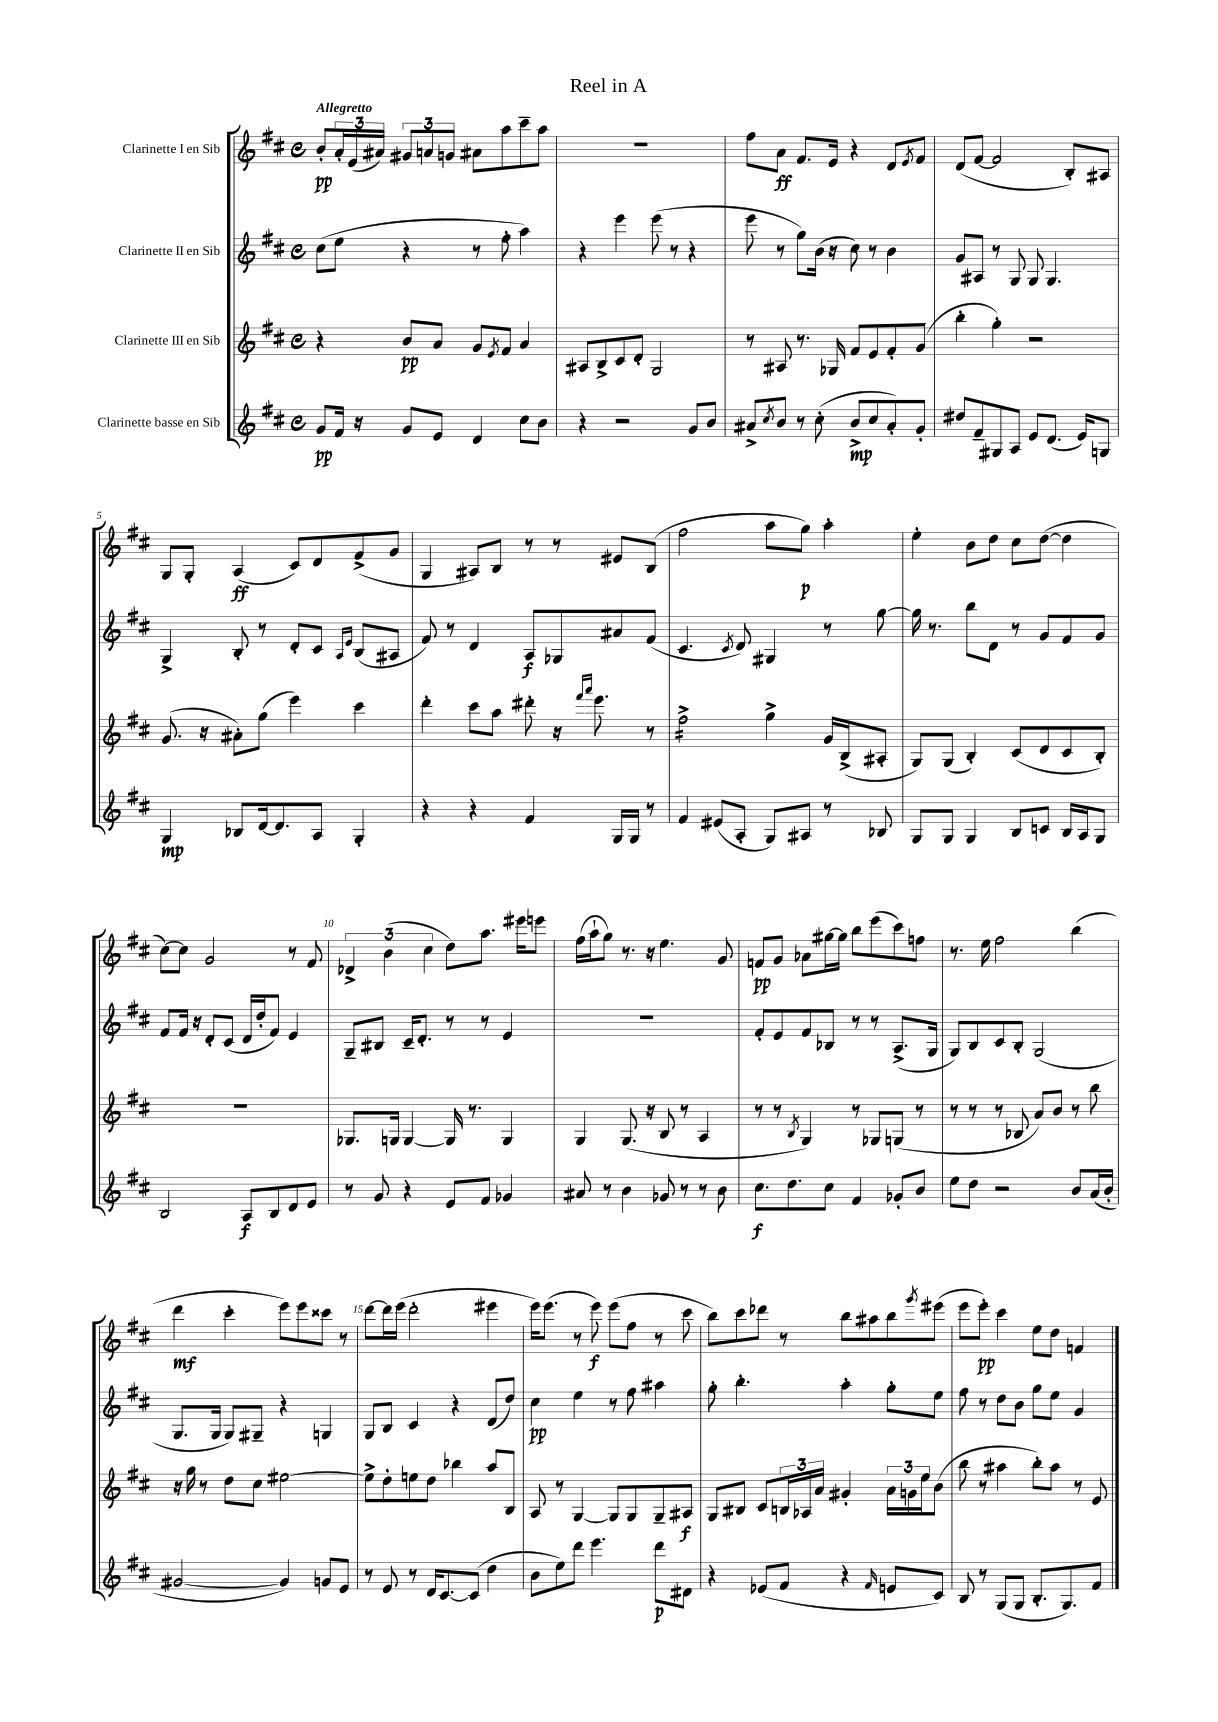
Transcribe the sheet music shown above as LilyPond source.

\header { title = "Reel in A" }
<<
\new StaffGroup <<
\new Staff = "s0" \with { instrumentName = "Clarinette I en Sib" } {
    \clef treble \key d \major \defaultTimeSignature \time 4/4 \tempo "Allegretto"
    b'8-.\pp \tuplet 3/2 { a'16-. e'16( ais'16) } \tuplet 3/2 { gis'8 a'8 g'8 } ais'8 a''8 cis'''8-- a''8 |
    R1 |
    fis''8 a'8\ff fis'8. e'16 r4 d'8 \acciaccatura { e'8 } fis'8 |
    d'8( fis'8~ fis'2 b8-.) ais8 |
    g8 g8-. a4\ff( cis'8) d'8 fis'8->( g'8 |
    g4 ais8) b8 r8 r8 eis'8 b8( |
    fis''2 a''8 g''8\p) a''4-. |
    e''4-. b'8 d''8 cis''8 d''8~( d''4 |
    cis''8~) cis''8 g'2 r8 fis'8 |
    \tuplet 3/2 { des'4-> b'4( cis''4 } d''8) a''8. eis'''16 e'''8 |
    fis''16( a''16-! g''8) r8. r16 e''4. g'8 |
    f'8\pp g'8 aes'8 gis''16~ gis''16 b''8 e'''8( cis'''8) f''8 |
    r8. e''16 fis''2 b''4( |
    d'''4\mf cis'''4-. e'''8) e'''8 cisis'''8 r8 |
    d'''8~ d'''16 e'''16( d'''2-. eis'''4 |
    e'''16) e'''8.( r8 e'''8\f) e'''8( fis''8 r8 cis'''8 |
    b''8) cis'''8 des'''8 r8 b''8 ais''8 b''8 \acciaccatura { g'''8 } eis'''8( |
    e'''8 e'''8-.\pp) cis'''4 e''8 d''8 f'4 \bar "|." |
}
\new Staff = "s1" \with { instrumentName = "Clarinette II en Sib" } {
    \clef treble \key d \major \defaultTimeSignature \time 4/4
    cis''8( e''8 r4 r8 fis''8-. a''4) |
    r4 e'''4 e'''8( r8 r4 |
    e'''8 r8 g''8) b'16( r16 cis''8) r8 b'4 |
    g'8 ais8 r8 g8 g8 g4. |
    g4-> b8-. r8 d'8-. cis'8 \grace { a16 e'16 } b8( ais8 |
    fis'8) r8 d'4 a8\f ges8 ais'8 fis'8( |
    cis'4. \acciaccatura { cis'8 } d'8) gis4 r8 g''8~ |
    g''16 r8. b''8 d'8 r8 g'8 fis'8 g'8 |
    fis'8 fis'16 r16 d'8-. cis'8( d'16 d''16-. fis'8) e'4 |
    g8-- bis8 cis'16-- d'8.-. r8 r8 e'4 |
    R1 |
    fis'8-. e'8 fis'8 bes8 r8 r8 a8.->( g16 |
    g8) b8 cis'8 b8-. g2( |
    g8. g16 g8) gis8-- r4 g4 |
    g8 b8 cis'4 r4 d'8( d''8) |
    cis''4\pp e''4 r8 fis''8 ais''4 |
    g''8-. b''4.-. a''4-. g''8-. e''8 |
    fis''8 r8 d''8 b'8 g''8 e''8 g'4 \bar "|." |
}
\new Staff = "s2" \with { instrumentName = "Clarinette III en Sib" } {
    \clef treble \key d \major \defaultTimeSignature \time 4/4
    r4 b'8\pp a'8 g'8 \acciaccatura { e'8 } fis'8 a'4 |
    ais8 b8-> cis'8 d'8-. g2 |
    r8 ais8 r8. ges16 fis'8 e'8 fis'8-. g'8( |
    b''4-. g''4-.) r2 |
    g'8.( r16 ais'8-.) g''8( e'''4) cis'''4 |
    d'''4-. cis'''8 a''8 dis'''8-. r16 \grace { fis'''16 a'''16 } e'''8. r8 |
    fis''2:16-> g''4-> g'16 b16->( ais8-. |
    g8) g8( b4-.) cis'8( d'8 cis'8 b8-.) |
    R1 |
    ges8. g16 g4~ g16 r8. g4 |
    g4 g8.( r16 b8 r8 a4 |
    r8 r8 \acciaccatura { b8 } g4) r8 ges8 g8( r8 |
    r8 r8 r8 bes8 a'8) b'8 r8 b''8 |
    r16 g''16 r8 d''8 cis''8 eis''2~ |
    eis''8-> d''8-. e''8 d''8 bes''4 a''8 b8 |
    a8 r8 g4~ g8 g8 g8-- ais8\f |
    g8 bis8 cis'8 \tuplet 3/2 { b16 aes16 a'16 } gis'4-. \tuplet 3/2 { a'16 g'16 e''16 } b'8( |
    b''8 r8 ais''4 b''8-.) ais''8 r8 e'8 \bar "|." |
}
\new Staff = "s3" \with { instrumentName = "Clarinette basse en Sib" } {
    \clef treble \key d \major \defaultTimeSignature \time 4/4
    g'8\pp fis'16 r16 g'8 e'8 d'4 cis''8 b'8 |
    r4 r2 g'8 b'8 |
    ais'8-> \acciaccatura { cis''8 } b'8 r8 cis''8-.( b'8->\mp cis''8 ais'8-.) g'8-. |
    dis''8 fis'8-- gis8 a8 e'8 d'8.( e'16) g8 |
    g4\mp bes8 d'16~ d'8. a8 g4-. |
    r4 r4 fis'4 g16 g16 r8 |
    fis'4 eis'8( a8-. g8) ais8 r8 bes8 |
    g8 g8 g4 b8 c'8 b16 a16 g8 |
    b2 a8\f b8 d'8 e'8 |
    r8 g'8 r4 e'8 fis'8 ges'4 |
    ais'8 r8 b'4 ges'8 r8 r8 b'8 |
    cis''8.\f d''8. cis''8 fis'4 ges'8-. b'8 |
    e''8 d''8 r2 b'8 a'16( b'16-. |
    gis'2~ gis'4) g'8 e'8 |
    r8 e'8 r8 d'16 cis'8.~ cis'8( d''4 |
    b'8 e''8) d'''8 e'''4. d'''8\p dis'8 |
    r4 ees'8( fis'8 r4 \grace { fis'16 } e'8 cis'8) |
    b8 r8 g8( g8 b8.-. g8.) fis'8 \bar "|." |
}
>>
>>
\layout { \context { \Score \override BarNumber.break-visibility = ##(#f #t #t) barNumberVisibility = #(every-nth-bar-number-visible 5) } }
